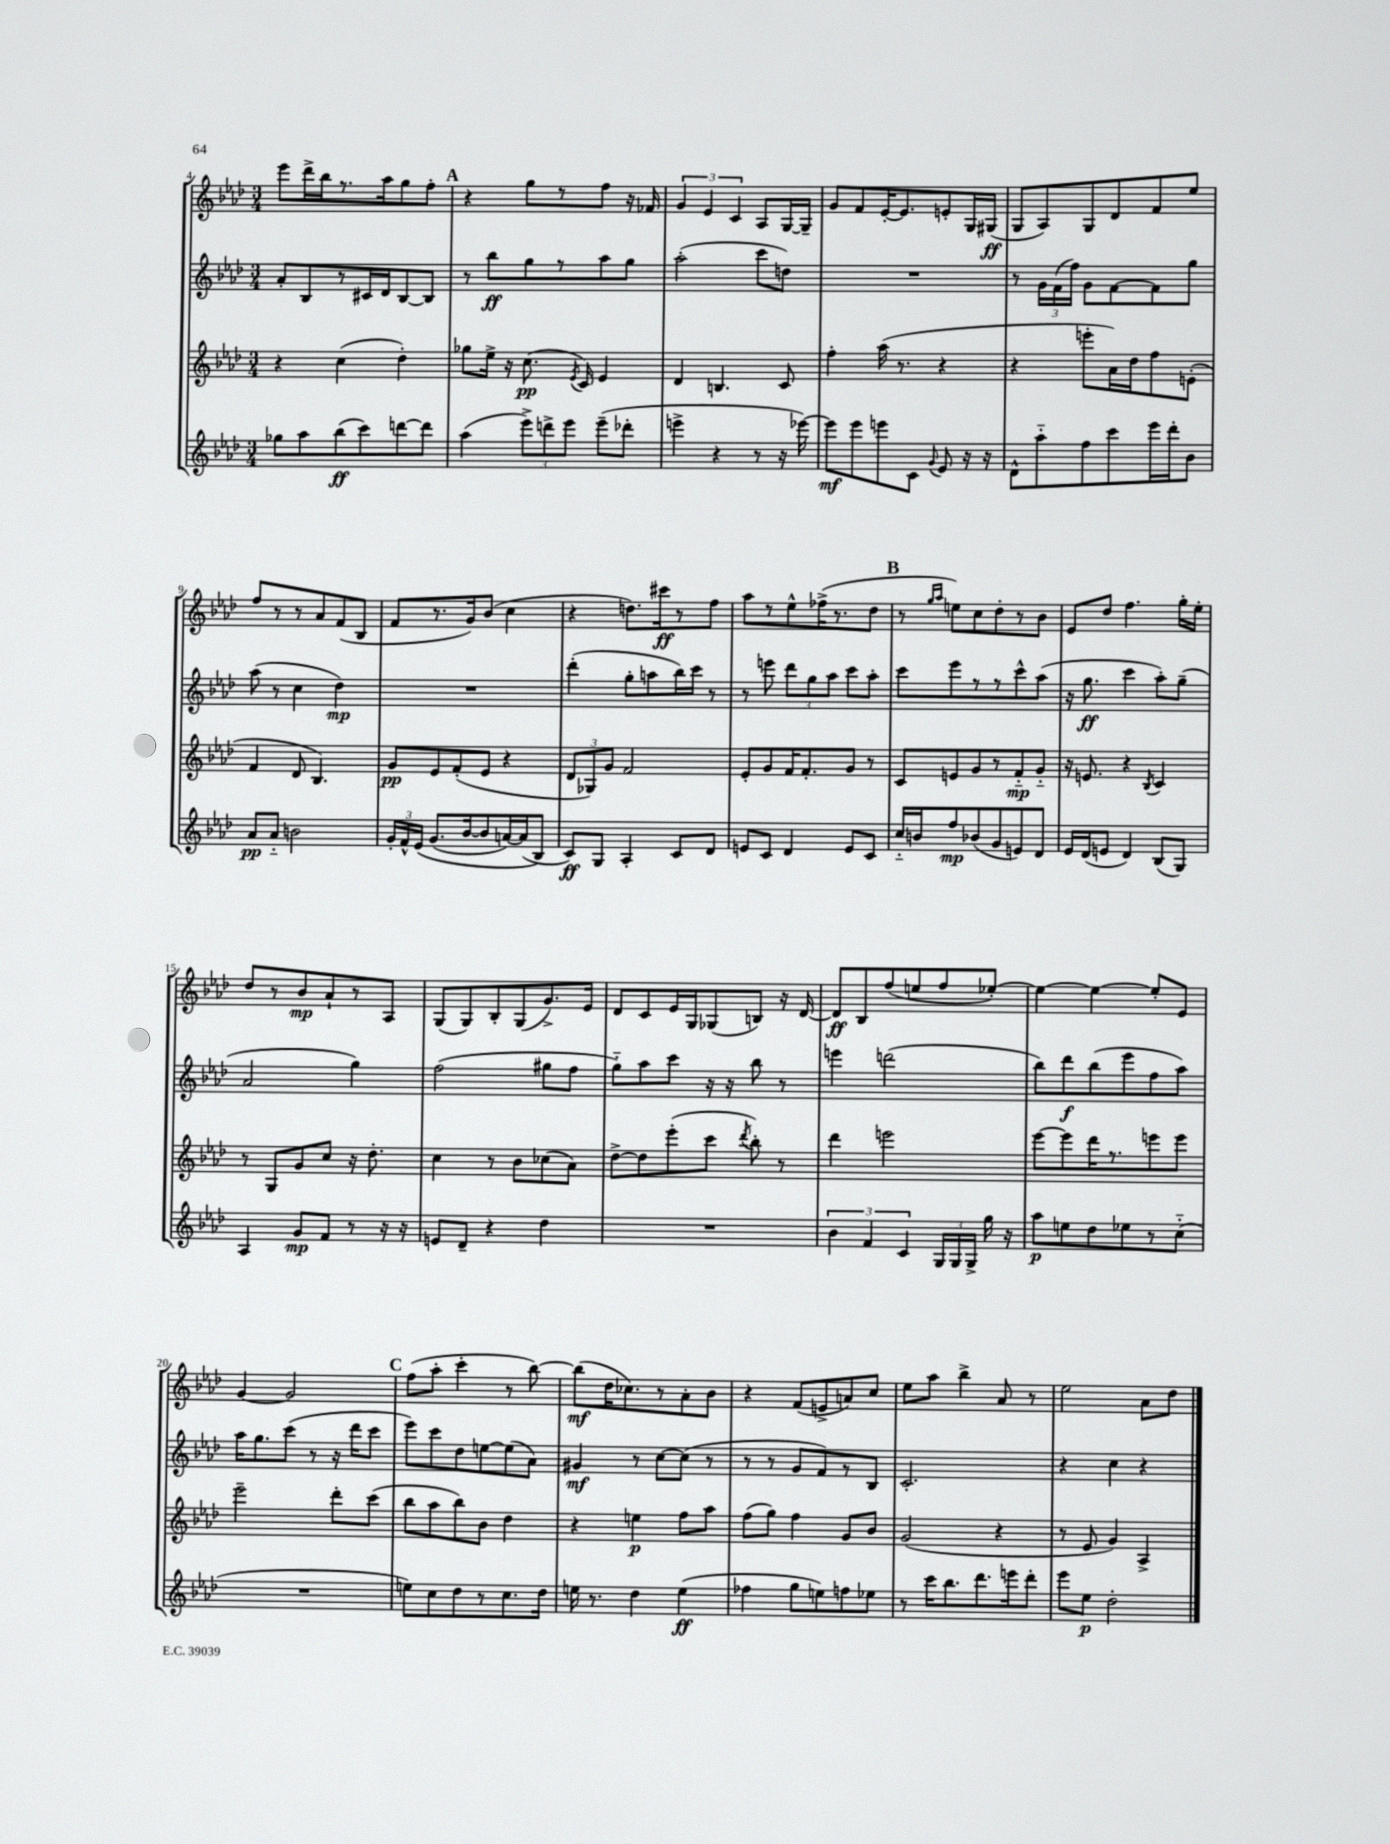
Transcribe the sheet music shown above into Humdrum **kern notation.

**kern	**dynam	**kern	**dynam	**kern	**dynam	**kern	**dynam
*part4	*part4	*part3	*part3	*part2	*part2	*part1	*part1
*staff4	*staff4	*staff3	*staff3	*staff2	*staff2	*staff1	*staff1
*clefG2	*	*clefG2	*	*clefG2	*	*clefG2	*
*k[b-e-a-d-]	*	*k[b-e-a-d-]	*	*k[b-e-a-d-]	*	*k[b-e-a-d-]	*
*M3/4	*	*M3/4	*	*M3/4	*	*M3/4	*
=4	=4	=4	=4	=4	=4	=4	=4
8gg-X\L	.	4r	.	8a-'/L	.	8eee-\L	.
8aa-\	.	.	.	8B-/	.	16ddd-^\L	.
.	.	.	.	.	.	16bb-\J	.
(8bb-\	ff	(4cc\	.	8r	.	8.r	.
8ccc\)	.	.	.	16c#X/L	.	.	.
.	.	.	.	16d-/J	.	16aa-\k	.
[8dddn\	.	4dd-'\)	.	[8B-/	.	8gg\	.
8ddd\J]	.	.	.	8B-/J]	.	8ff'\J	.
!!LO:REH:place=s1:t=A
=5	=5	=5	=5	=5	=5	=5	=5
(4aa-\	.	8gg-X\L	.	8r	.	4r	.
.	.	16ee-^\Jk	.	8bb-\L	ff	.	.
.	.	16r	.	.	.	.	.
12eee-^\L)	.	(8.cc\	pp	8gg\	.	8gg\L	.
12dddn^\	.	.	.	.	.	.	.
.	.	.	.	8r	.	8r	.
12eee-\J	.	.	.	.	.	.	.
.	.	8qe-/	.	.	.	.	.
.	.	16c/)	.	.	.	.	.
(8eee-~\L	.	4e-/	.	8aa-\	.	8ff\J	.
8ddd-X'\J	.	.	.	8gg\J	.	16r	.
.	.	.	.	.	.	16f-X/	.
=6	=6	=6	=6	=6	=6	=6	=6
4eeen^\	.	4d-/	.	(2aa-'\	.	6g/	.
.	.	.	.	.	.	6e-/	.
4r	.	4.Bn/	.	.	.	.	.
.	.	.	.	.	.	6c/	.
8r	.	.	.	8ccc\L	.	8A-/L	.
16r	.	8c/	.	8ddn\J)	.	[16G/L	.
[16eee-X\)	.	.	.	.	.	16G~/JJ]	.
=7	=7	=7	=7	=7	=7	=7	=7
8eee-\L]	mf	4ff'\	.	2.r	.	8g/L	.
8eee-\	.	.	.	.	.	8f/	.
8eeen\	.	(16aa-\	.	.	.	[16e-'/K	.
.	.	8.r	.	.	.	8.e-/]	.
8c\J	.	.	.	.	.	.	.
8qqg/	.	.	.	.	.	.	.
8e-/	.	4r	.	.	.	8en'/	.
16r	.	.	.	.	.	16G/L	.
16r	.	.	.	.	.	(16G#X/JJ	ff
=8	=8	=8	=8	=8	=8	=8	=8
8d-^^\L	.	4r	.	8r	.	8G/L	.
8aa-\	.	.	.	24g\LL	.	8A-/)	.
.	.	.	.	(24f\	.	.	.
.	.	.	.	24ff\JJ)	.	.	.
8ff\	.	8eeen'\L	.	8g\L	.	8G/	.
8ccc\	.	16a-\L)	.	[8f\	.	8d-/	.
.	.	16dd-\J	.	.	.	.	.
16eee-\L	.	8ff\	.	8f\]	.	8f/	.
16ddd-'\J	.	.	.	.	.	.	.
8b-\J	.	(8en'\J	.	8gg\J	.	8ee-/J	.
!!LO:LB:g=z
=9	=9	=9	=9	=9	=9	=9	=9
8a-/L	pp	4f/	.	(8aa-\	.	8ff/L	.
8a-/J	.	.	.	8r	.	8r	.
2bn\	.	8d-/	.	4cc\	.	8r	.
.	.	4.B-/)	.	.	.	8a-/	.
.	.	.	.	4dd-\)	mp	(8f/	.
.	.	.	.	.	.	8B-/J	.
=10	=10	=10	=10	=10	=10	=10	=10
24g'/LL	.	8g/L	pp	2.r	.	8f/L	.
24f^^/	.	.	.	.	.	.	.
(24e-/JJ	.	.	.	.	.	.	.
(8.g/L	.	8e-/	.	.	.	8.r	.
.	.	(8f'/	.	.	.	.	.
[16b-/k	.	.	.	.	.	16g/k)	.
8b-/]	.	8e-/J	.	.	.	(8b-/J	.
[16an/L)	.	4r	.	.	.	4cc\	.
(16a/J]	.	.	.	.	.	.	.
8B-/J)	.	.	.	.	.	.	.
=11	=11	=11	=11	=11	=11	=11	=11
8c/L)	ff	12d-/L	.	(4ddd-'\	.	4r	.
.	.	12G-X/)	.	.	.	.	.
8G/J	.	.	.	.	.	.	.
.	.	12g/J	.	.	.	.	.
4A-'/	.	2f/	.	8gg'\L	.	8.ddn\L)	.
.	.	.	.	8aan\	.	.	.
.	.	.	.	.	.	16ccc#X\k	ff
8c/L	.	.	.	16bb-\L)	.	8r	.
.	.	.	.	16ccc\JJ	.	.	.
8d-/J	.	.	.	8r	.	8ff\J	.
=12	=12	=12	=12	=12	=12	=12	=12
8en/L	.	8e-'/L	.	8r	.	8aa-\L	.
8c/J	.	8g/	.	8eeen\	.	8r	.
4d-/	.	16f/K	.	12ddd-\L	.	8ee-^^\	.
.	.	8.f'/	.	.	.	.	.
.	.	.	.	12gg\	.	.	.
.	.	.	.	.	.	(16ff-X^\K	.
.	.	.	.	12aa-\J	.	.	.
.	.	.	.	.	.	8.r	.
8e/L	.	8g/J	.	8ccc\L	.	.	.
8c/J	.	8r	.	8aa-'\J	.	8dd-\J	.
!!LO:REH:place=s1:t=B
=13	=13	=13	=13	=13	=13	=13	=13
16cc/LL	.	8c/L	.	8ccc\L	.	8r	.
16bn/J	.	.	.	.	.	.	.
.	.	.	.	.	.	16qqgg/LL	.
.	.	.	.	.	.	16qqaa-/JJ	.
8ff/	mp	8en/	.	8eee-\	.	8een\L)	.
(8b-X/	.	8g/	.	8r	.	8cc\	.
8g/	.	8r	.	8r	.	8dd-'\	.
8en/)	.	8f/	mp	8ccc^^\	.	8r	.
8d-/J	.	8g/J	.	(8aa-\J	.	8b-\J	.
=14	=14	=14	=14	=14	=14	=14	=14
16e-/LL	.	16r	.	16r	.	8e-/L	.
(16d-/J	.	8.en/	.	8.gg\	ff	.	.
8en/J	.	.	.	.	.	8dd-/J	.
4d-/)	.	4r	.	4ccc\	.	4.ff\	.
.	.	8qB-/	.	.	.	.	.
(8B-/L	.	4c/	.	8aa-'\L)	.	.	.
8G/J)	.	.	.	(8gg~\J	.	16gg'\LL	.
.	.	.	.	.	.	16ee-'\JJ	.
!!LO:LB:g=z
=15	=15	=15	=15	=15	=15	=15	=15
4A-/	.	8r	.	2a-/	.	8dd-/L	.
.	.	8G/L	.	.	.	8r	.
8g/L	mp	8g/	.	.	.	8b-/	mp
8f/J	.	8cc/J	.	.	.	8a-`/	.
8r	.	16r	.	4gg\)	.	8r	.
.	.	8.dd-'\	.	.	.	.	.
16r	.	.	.	.	.	8A-/J	.
16r	.	.	.	.	.	.	.
=16	=16	=16	=16	=16	=16	=16	=16
8en/L	.	4cc\	.	(2ff\	.	(8G/L	.
8d-~/J	.	.	.	.	.	8G/)	.
4r	.	8r	.	.	.	8B-'/	.
.	.	8b-\L	.	.	.	(8G/	.
4dd-\	.	(8cc-X\	.	8gg#X\L	.	8.g^/)	.
.	.	8a-\J)	.	8ff\J	.	.	.
.	.	.	.	.	.	16e-/Jk	.
=17	=17	=17	=17	=17	=17	=17	=17
2.r	.	[8dd-^\L	.	8gg\L)	.	8d-/L	.
.	.	8dd-\]	.	8aa-\	.	8c/	.
.	.	(8eee-'\	.	8ccc\J	.	16e-/L	.
.	.	.	.	.	.	16G/J	.
.	.	8ccc\J	.	16r	.	(8G-X/	.
.	.	.	.	16r	.	.	.
.	.	8qddd-/	.	.	.	.	.
.	.	8bb-'\)	.	8bb-\	.	8Bn/J)	.
.	.	8r	.	8r	.	16r	.
.	.	.	.	.	.	[16d-/	.
=18	=18	=18	=18	=18	=18	=18	=18
6b-\	.	4ddd-\	.	4eeen\	.	8d-/L]	ff
.	.	.	.	.	.	8B-/	.
6f/	.	.	.	.	.	.	.
.	.	2eeen\	.	(2dddn\	.	(8ff/	.
6c/	.	.	.	.	.	.	.
.	.	.	.	.	.	8een/	.
24G/LL	.	.	.	.	.	8ff/	.
24G/	.	.	.	.	.	.	.
24G^/JJ	.	.	.	.	.	.	.
16gg\	.	.	.	.	.	[8ee-X'/J)	.
16r	.	.	.	.	.	.	.
=19	=19	=19	=19	=19	=19	=19	=19
8aa-\L	p	[8eee-\L	.	8bb-\L)	.	4ee-\_	.
8een\	.	8eee-\]	.	8ddd-\	f	.	.
8dd-\	.	16ddd-\K	.	(8bb-\	.	4ee-\_	.
.	.	8.r	.	.	.	.	.
8ee-X\	.	.	.	8eee-\	.	.	.
8r	.	8eeen\	.	8ff\	.	8ee-'/L]	.
(8cc\J	.	8eee\J	.	8aa-\J)	.	8e-/J	.
!!LO:LB:g=z
=20	=20	=20	=20	=20	=20	=20	=20
2.r	.	2eee-~\	.	16aa-\KL	.	[4g/	.
.	.	.	.	8.gg\	.	.	.
.	.	.	.	(8ccc\J	.	2g/]	.
.	.	.	.	8r	.	.	.
.	.	8ddd-'\L	.	16r	.	.	.
.	.	.	.	16ddd-\KL	.	.	.
.	.	(8ccc\J	.	8ccc\J	.	.	.
!!LO:REH:place=s1:t=C
=21	=21	=21	=21	=21	=21	=21	=21
8een\L)	.	8bb-\L	.	8eee-\L)	.	(8ff\L	.
8cc\	.	8aa-\	.	8ccc\	.	8aa-'\J	.
8dd-\	.	8bb-\)	.	8dd-\	.	4ccc'\	.
8r	.	8b-\J	.	[8een\	.	.	.
8.cc\	.	4dd-\	.	(8ee\]	.	8r	.
.	.	.	.	8a-\J)	.	[8bb-\)	.
16dd-\Jk	.	.	.	.	.	.	.
=22	=22	=22	=22	=22	=22	=22	=22
16een\	.	4r	.	4g#X/	mf	(8bb-\L]	mf
8.r	.	.	.	.	.	.	.
.	.	.	.	.	.	16dd-\K	.
.	.	.	.	.	.	8.cc-X\)	.
4dd-\	.	4een\	p	8r	.	.	.
.	.	.	.	[8cc\L	.	8r	.
(4ee\	ff	8ff\L	.	(8cc\J]	.	8a-'\	.
.	.	8aa-\J	.	8r	.	8b-\J	.
=23	=23	=23	=23	=23	=23	=23	=23
4ff-X\	.	(8ff\L	.	8r	.	4r	.
.	.	8gg\J)	.	8r	.	.	.
8gg\L	.	4ff\	.	8g/L	.	(8f/L	.
8een\)	.	.	.	8f/)	.	8en^/	.
8ffn\	.	8g/L	.	8r	.	8an/)	.
8ee-X\J	.	8b-/J	.	8B-/J	.	8cc/J	.
=24	=24	=24	=24	=24	=24	=24	=24
8r	.	(2g/	.	2.c'/	.	8ee-\L	.
16ccc\KL	.	.	.	.	.	8aa-\J	.
8.bb-\	.	.	.	.	.	.	.
.	.	.	.	.	.	4bb-^\	.
8.ddd-\	.	.	.	.	.	.	.
.	.	4r	.	.	.	8a-/	.
16eeen\k	.	.	.	.	.	.	.
8ddd-'\J	.	.	.	.	.	8r	.
=25	=25	=25	=25	=25	=25	=25	=25
8eee-\L	.	8r	.	4r	.	2ee-\	.
8ee-\J	p	8e-/	.	.	.	.	.
2dd-'\	.	4g/)	.	4cc\	.	.	.
.	.	4A-^/	.	4r	.	8a-\L	.
.	.	.	.	.	.	8dd-\J	.
==	==	==	==	==	==	==	==
*-	*-	*-	*-	*-	*-	*-	*-
